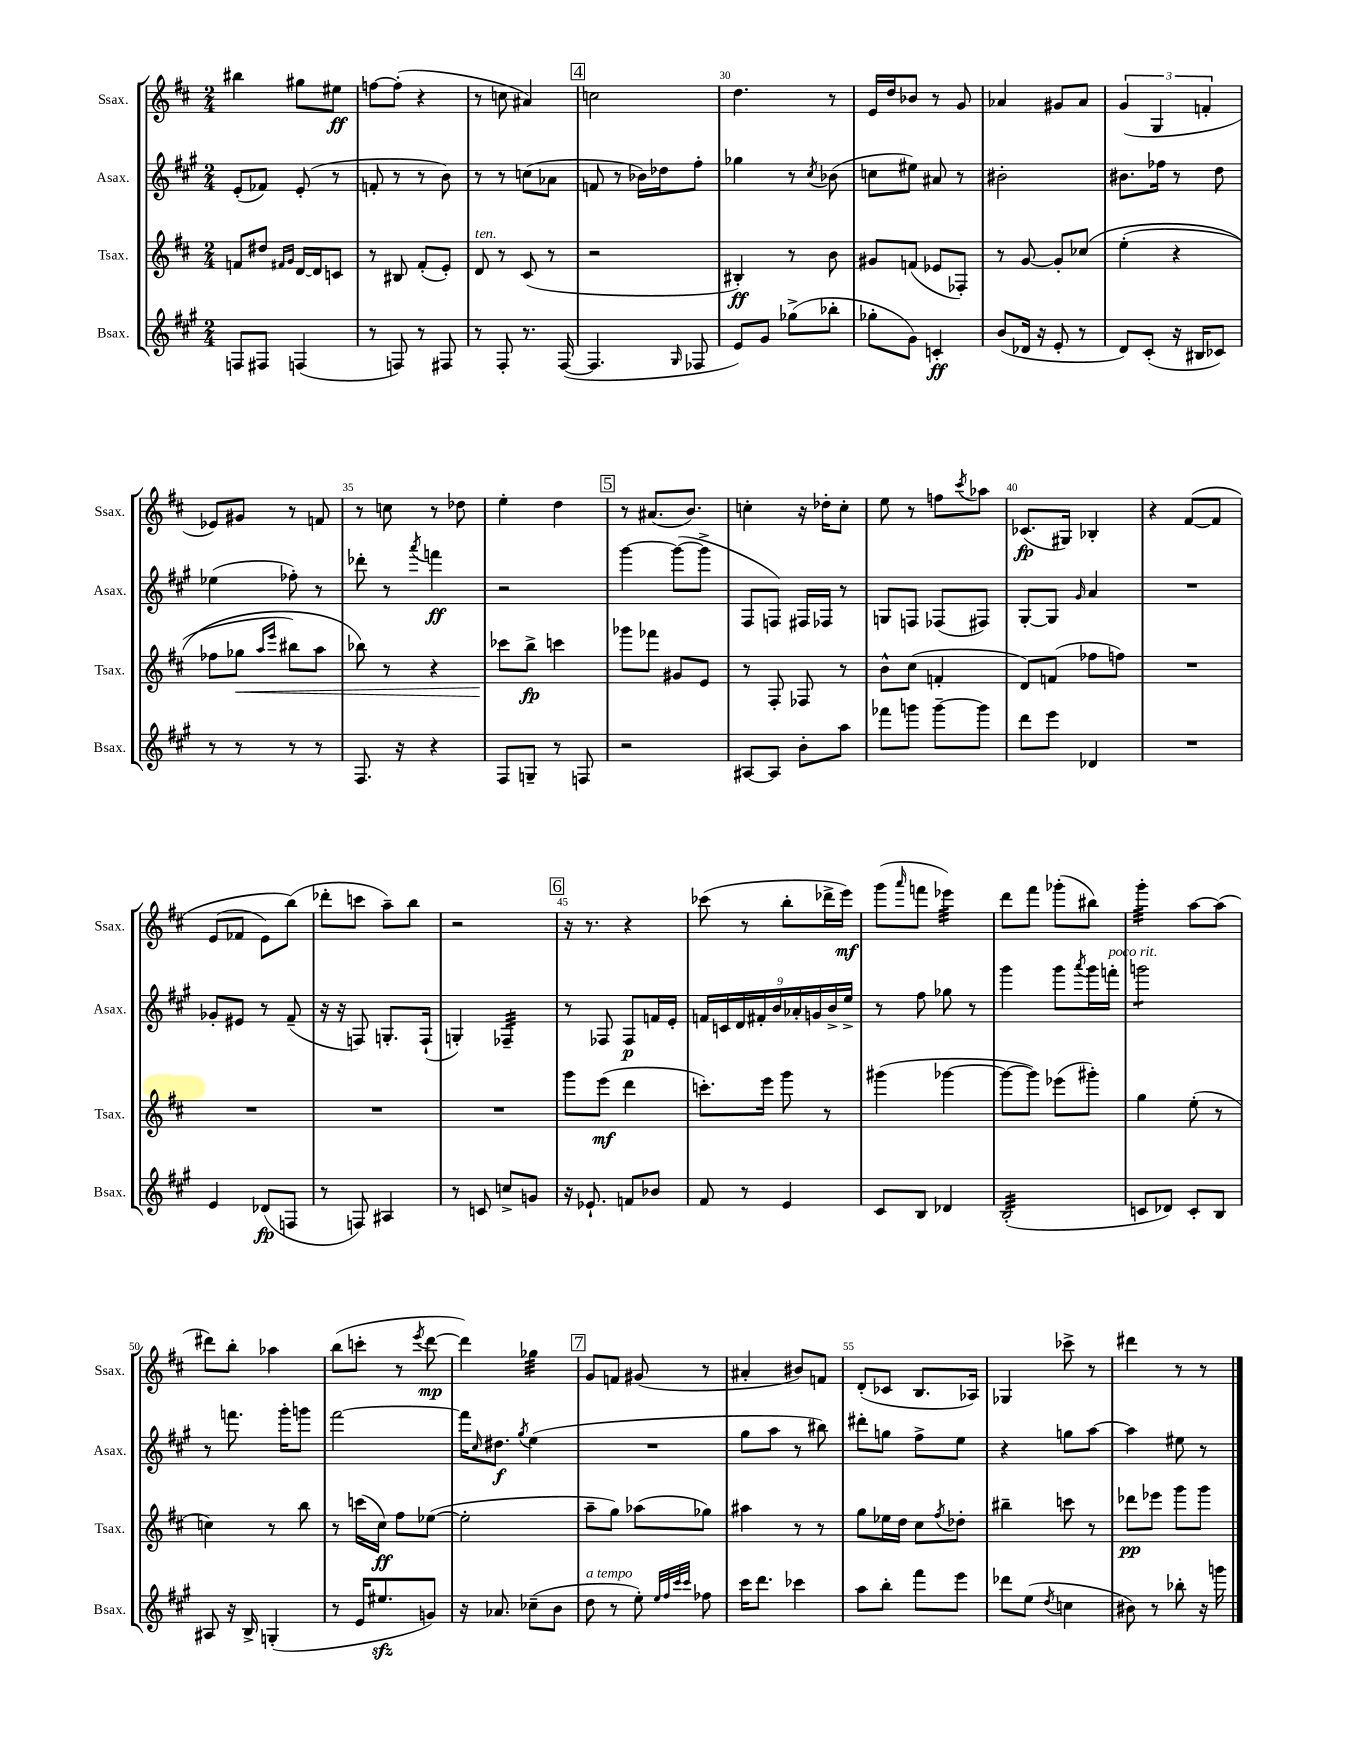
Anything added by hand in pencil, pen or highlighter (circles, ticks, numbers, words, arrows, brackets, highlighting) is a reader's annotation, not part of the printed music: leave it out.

**kern	**kern	**kern	**kern
*staff4	*staff3	*staff2	*staff1
*clefG2	*clefG2	*clefG2	*clefG2
*k[f#c#g#]	*k[f#c#]	*k[f#c#g#]	*k[f#c#]
*M2/4	*M2/4	*M2/4	*M2/4
8F	8f	(8e'	4bb#
8F#	8dd#	8f-)	.
.	16qqf#	.	.
.	16qqg	.	.
(4F	[16d	(8e'	8gg#
.	16d]	.	.
.	8c	8r	8ee#
=	=	=	=
8r	8r	8f'	[8ff
8F)	8B#	8r	(8ff']
8r	(8f#'	8r	4r
8F#	8e')	8b)	.
=	=	=	=
8r	8d	8r	8r
8F#'	8r	8r	8cc
8.r	(8c#	(8cc	4a#)
.	8r	8a-	.
([16F#	.	.	.
=	=	=	=
4.F#]	2r	8f	2cc
.	.	8r	.
.	.	16b-)	.
.	.	16dd-	.
16qqG#	.	.	.
8F-	.	8ff#'	.
=	=	=	=
8e)	4B#')	4gg-	4.dd
8g#	.	.	.
(8gg-^	8r	8r	.
.	.	8qcc#	.
8bb-'	8b	(8b-	8r
=	=	=	=
8gg-'	8g#	8cc	16e
.	.	.	16dd
8g#)	(8f	8ee#)	8b-
4c'	8e-	8a#	8r
.	8F-')	8r	8g
=	=	=	=
(8b	8r	2b#'	4a-
16d-	[8g	.	.
16r	.	.	.
8e'	8g']	.	8g#
8r	&(8cc-	.	8a-
=	=	=	=
8d)	(4ee'	8.b#	(6g
(8c#'	.	.	.
.	.	.	6G
.	.	16ff-	.
16r	4r	8r	.
16B#	.	.	.
.	.	.	6f'
8c-)	.	8dd	.
=	=	=	=
8r	8ff-	(4ee-	8e-)
8r	8gg-	.	8g#
.	16qqaa	.	.
.	16qqeee	.	.
8r	8bb#)	8ff-')	8r
8r	8aa	8r	8f
=	=	=	=
8.F#	8bb-&)	8ddd-'	8r
.	8r	8r	8cc
16r	.	.	.
.	.	8qaaa	.
4r	4r	4fff	8r
.	.	.	8dd-
=	=	=	=
8F#	8ccc-	2r	4ee'
8G~	8bb^	.	.
8r	4ccc	.	4dd
8F	.	.	.
=	=	=	=
2r	8ggg-	[4ggg#	8r
.	8fff-	.	(8.a#
.	8g#	(8ggg#_	.
.	.	.	8.b)
.	8e	8ggg#^]	.
=	=	=	=
[8A#	8r	8F#	4cc'
8A#]	8F#'	8F)	.
8b'	8F-	16F#	16r
.	.	16F-	16dd-'
8aa	8r	8r	8cc'
=	=	=	=
8fff-	8b^^	8G	8ee
8ggg	(8cc#	8F	8r
[8ggg~	4f'	(8F-	8ff
.	.	.	8qccc#
8ggg]	.	8F#)	8aa-
=	=	=	=
8ddd	8d)	[8G#'	(8.c-
8eee	(8f	8G#]	.
.	.	.	16G#)
.	.	16qqg#	.
4d-	8ff-	4a	4B-'
.	8ff)	.	.
=	=	=	=
2r	2r	2r	4r
.	.	.	&([8f#
.	.	.	8f#]
=	=	=	=
4e	2r	8g-'	(8e
.	.	8e#	8f-
(8d-	.	8r	8e)
8F	.	(8f#~	(8bb&)
=	=	=	=
8r	2r	16r	8ddd-'
.	.	16r	.
8F)	.	8F)	8ccc
4A#	.	8.G'	8aa~)
.	.	.	8bb
.	.	(16F`	.
=	=	=	=
8r	2r	4G')	2r
8c	.	.	.
8cc^	.	4F-~	.
8g	.	.	.
=	=	=	=
16r	8ggg	8r	16r
8.e-`	.	.	8.r
.	(8eee	8F-	.
8f	4ddd	8F-	4r
8b-	.	16f	.
.	.	16e'	.
=	=	=	=
8f#	8.ccc')	18f	(8ccc-
.	.	18c	.
.	.	18d	.
8r	.	.	8r
.	.	18f#'	.
.	16eee	.	.
.	.	18b	.
4e	8ggg	.	8bb'
.	.	18a-'	.
.	.	18g	.
.	8r	.	16ddd-^
.	.	18b^	.
.	.	.	16eee)
.	.	18ee^	.
=	=	=	=
8c#	(4ggg#	8r	(8ggg
.	.	.	16qqaaa
8B	.	8ff#	8fff
4d-	[4ggg-	8gg-	4eee-)
.	.	8r	.
=	=	=	=
(2B'	8ggg-_	4ggg#	8ddd
.	8ggg-])	.	8fff#
.	(8eee-	8ggg#	(8ggg-'
.	.	8qaaa	.
.	8ggg#')	16ggg#	8bb#)
.	.	16fff'	.
=	=	=	=
8c	4gg	2ggg	4ggg'
8d-)	.	.	.
8c'	(8ee'	.	[8aa
8B	8r	.	(8aa]
=	=	=	=
8A#	4cc)	8r	8ddd#)
16r	.	8.fff	8bb'
16B^	.	.	.
(4G'	8r	.	4aa-
.	.	16ggg#'	.
.	8bb	8ggg	.
=	=	=	=
8r	8r	[2fff#	(8bb
16e	(16ccc	.	8ccc'
8.ee#	16cc#)	.	.
.	8ff#	.	8r
.	.	.	8qeee
8g)	([8ee-	.	[8ddd
=	=	=	=
16r	2ee-']	16fff#]	4ddd])
.	.	16qqcc#	.
8.a-	.	8.dd#	.
.	.	8qgg#	.
(8cc-~	.	(4ee	4gg-
8b	.	.	.
=	=	=	=
8dd	8aa~	2r	8g
8r	8gg)	.	8f
8ee')	(8aa-	.	(8g#
32qqee	.	.	.
32qqff#	.	.	.
32qqccc#	.	.	.
32qqccc#	.	.	.
8ff-	8gg-)	.	8r
=	=	=	=
16ccc#	4aa#	8gg#	4a#'
8.ddd	.	.	.
.	.	8aa	.
4ccc-	8r	8r	8b#)
.	8r	8bb#)	8f
=	=	=	=
8aa	8gg	8ddd#'	(8d'
8bb'	16ee-	8gg	8c-
.	16dd	.	.
8fff#	8cc#	8ff#^	8.B
.	8qff#	.	.
8eee	8dd-'	8ee	.
.	.	.	16A-)
=	=	=	=
8ddd-	4bb#~	4r	4G-
(8ee	.	.	.
8qdd	.	.	.
4cc	8ccc	8gg	8ccc-^
.	8r	[8aa	8r
=	=	=	=
8b#)	8ddd-	4aa]	4ddd#
8r	8eee-	.	.
8bb-'	8ggg	8ee#	8r
16r	8ggg	8r	8r
16ggg	.	.	.
==	==	==	==
*-	*-	*-	*-
